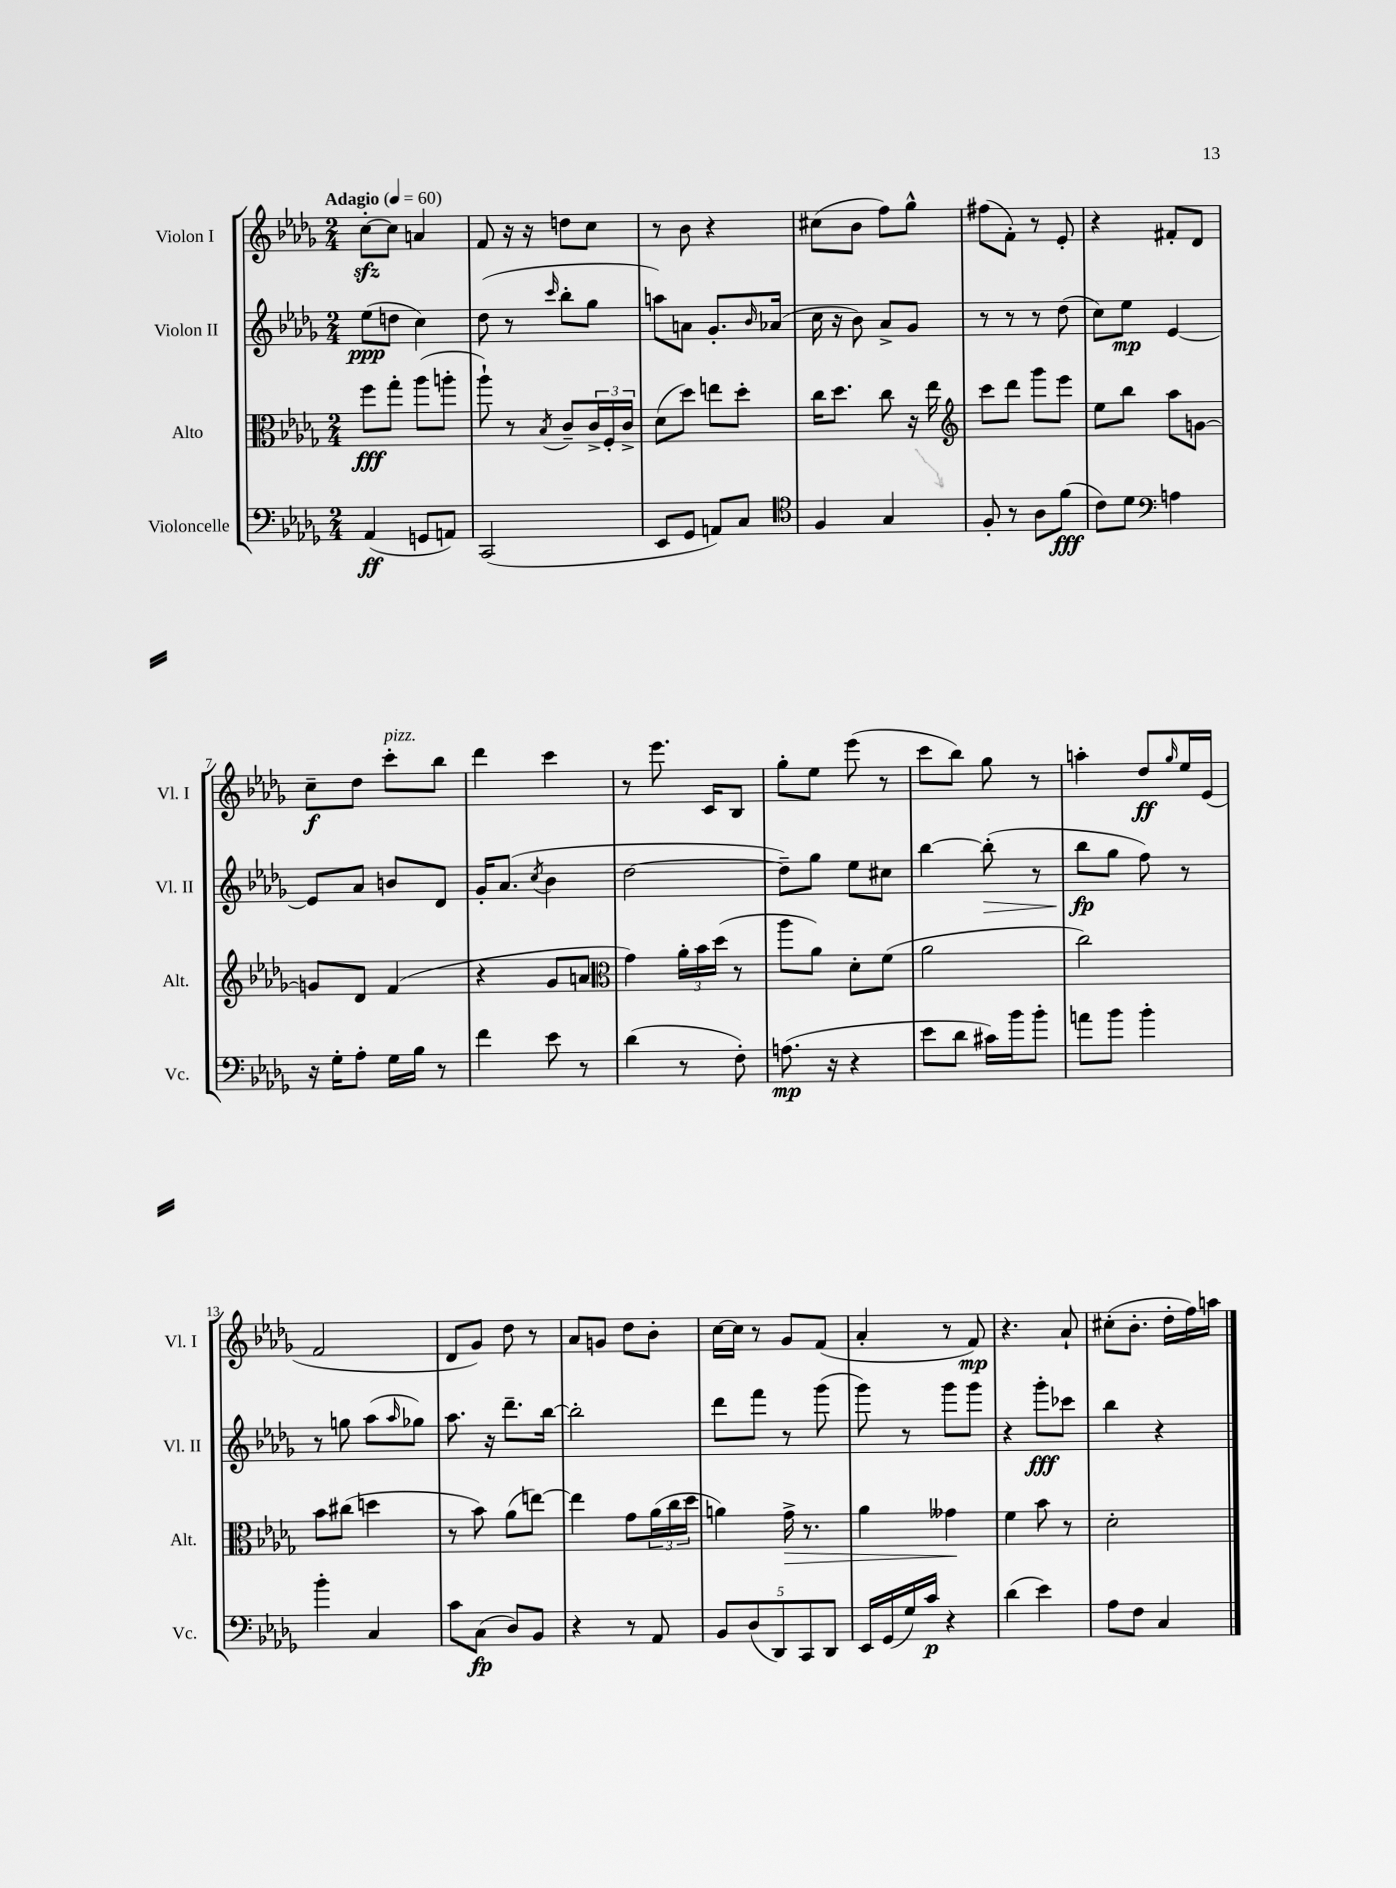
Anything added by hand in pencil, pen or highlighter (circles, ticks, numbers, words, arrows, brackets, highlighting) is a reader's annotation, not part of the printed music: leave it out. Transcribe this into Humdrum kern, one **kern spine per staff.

**kern	**dynam	**kern	**dynam	**kern	**dynam	**kern	**dynam
*part4	*part4	*part3	*part3	*part2	*part2	*part1	*part1
*staff4	*staff4	*staff3	*staff3	*staff2	*staff2	*staff1	*staff1
*I"Violoncelle	*	*I"Alto	*	*I"Violon II	*	*I"Violon I	*
*I'Vc.	*	*I'Alt.	*	*I'Vl. II	*	*I'Vl. I	*
*clefF4	*	*clefC3	*	*clefG2	*	*clefG2	*
*k[b-e-a-d-g-]	*	*k[b-e-a-d-g-]	*	*k[b-e-a-d-g-]	*	*k[b-e-a-d-g-]	*
*M2/4	*	*M2/4	*	*M2/4	*	*M2/4	*
*MM60	*	*MM60	*	*MM60	*	*MM60	*
=1	=1	=1	=1	=1	=1	=1	=1
!	!	!	!	!	!	!LO:TX:a:B:t=Adagio	!
(4AA-/	ff	8ff\L	fff	(8ee-\L	ppp	[8cczz'\L	.
.	.	8gg-'\J	.	8ddn\J	.	8cc\J]	.
8GGn/L	.	(8aa-\L	.	4cc\)	.	4an/	.
8AAn/J)	.	8aan'\J	.	.	.	.	.
=2	=2	=2	=2	=2	=2	=2	=2
(2CC/	.	8aa-`\)	.	(8dd-\	.	8f/	.
.	.	8r	.	8r	.	16r	.
.	.	.	.	.	.	16r	.
.	.	8qB-/	.	16qqccc/	.	.	.
.	.	8c~/L	.	8bb-'\L	.	8ddn\L	.
.	.	24c^/L	.	8gg-\J	.	8cc\J	.
.	.	24F'/	.	.	.	.	.
.	.	24c^/JJ	.	.	.	.	.
=3	=3	=3	=3	=3	=3	=3	=3
8EE-/L	.	(8d-\L	.	8aan\L)	.	8r	.
8GG-/J	.	8dd-\J)	.	8an\J	.	8b-\	.
8AAn/L)	.	8een\L	.	8.g-'/L	.	4r	.
8C/J	.	8dd-'\J	.	.	.	.	.
.	.	.	.	16qqb-/	.	.	.
.	.	.	.	(16a-X/Jk	.	.	.
=4	=4	=4	=4	=4	=4	=4	=4
*clefC4	*	*	*	*	*	*	*
4F/	.	16cc\KL	.	16cc\	.	(8cc#X\L	.
.	.	8.dd-\J	.	16r	.	.	.
.	.	.	.	8b-\)	.	8b-\J	.
4G-/	.	8cc\	.	8a-^/L	.	8ff\L)	.
.	.	16r	.	8g-/J	.	8gg-^^\J	.
.	.	16ee-\	.	.	.	.	.
=5	=5	=5	=5	=5	=5	=5	=5
*	*	*clefG2	*	*	*	*	*
8F'/	.	8ccc\L	.	8r	.	(8ff#X\L	.
8r	.	8ddd-\J	.	8r	.	8f'\J)	.
8A-\L	.	8ggg-\L	.	8r	.	8r	.
(8f\J	fff	8eee-\J	.	(8dd-\	.	8e-'/	.
=6	=6	=6	=6	=6	=6	=6	=6
8c\L)	.	8ee-\L	.	8cc\L)	.	4r	.
8d-\J	.	8bb-\J	.	8ee-\J	mp	.	.
*clefF4	*	*	*	*	*	*	*
4An\	.	8aa-\L	.	[4e-/	.	8f#X'/L	.
.	.	[8gn\J	.	.	.	8d-/J	.
!!LO:LB:g=z
=7	=7	=7	=7	=7	=7	=7	=7
16r	.	8gn/L]	.	8e-/L]	.	8cc~\L	f
16G-'\KL	.	.	.	.	.	.	.
8A-'\J	.	8d-/J	.	8a-/J	.	8dd-\J	.
!	!	!	!	!	!	!LO:TX:a:i:t=pizz.	!
16G-\LL	.	(4f/	.	8bn/L	.	8ccc'\L	.
16B-\JJ	.	.	.	.	.	.	.
8r	.	.	.	8d-/J	.	8bb-\J	.
=8	=8	=8	=8	=8	=8	=8	=8
4f\	.	4r	.	16g-'/KL	.	4ddd-\	.
.	.	.	.	(8.a-/J	.	.	.
.	.	.	.	8qcc/	.	.	.
8e-\	.	8g-/L	.	4b-\	.	4ccc\	.
8r	.	8an/J	.	.	.	.	.
=9	=9	=9	=9	=9	=9	=9	=9
*	*	*clefC3	*	*	*	*	*
(4d-\	.	4g-\)	.	[2dd-\	.	8r	.
.	.	.	.	.	.	8.eee-\	.
8r	.	24a-'\LL	.	.	.	.	.
.	.	24b-\	.	.	.	.	.
.	.	.	.	.	.	16c/KL	.
.	.	(24dd-\JJ	.	.	.	.	.
8F'\)	.	8r	.	.	.	8B-/J	.
=10	=10	=10	=10	=10	=10	=10	=10
(8.An\	mp	8aa-\L	.	8dd-~\L])	.	8gg-'\L	.
.	.	8a-\J)	.	8gg-\J	.	8ee-\J	.
16r	.	.	.	.	.	.	.
4r	.	8d-'\L	.	8ee-\L	.	(8eee-\	.
.	.	(8f\J	.	8cc#X\J	.	8r	.
=11	=11	=11	=11	=11	=11	=11	=11
8e-\L	.	2a-\	.	[4bb-\	.	8ccc\L	.
8d-\J	.	.	.	.	.	8bb-\J)	.
!	!	!	!	!	!LO:HP:b	!	!
16c#X\LL)	.	.	.	(8bb-'\]	>	8gg-\	.
16b-\J	.	.	.	.	.	.	.
8b-'\J	.	.	.	8r	.	8r	.
=12	=12	=12	=12	=12	=12	=12	=12
8an\L	.	2cc\)	.	8bb-\L	fp	4aan'\	.
8b-\J	.	.	.	8gg-\J	]	.	.
4b-'\	.	.	.	8ff\)	.	8dd-/L	ff
.	.	.	.	.	.	16qqgg-/	.
.	.	.	.	8r	.	16ee-/L	.
.	.	.	.	.	.	(16e-/JJ	.
!!LO:LB:g=z
=13	=13	=13	=13	=13	=13	=13	=13
4b-'\	.	8b-\L	.	8r	.	2f/	.
.	.	(8cc#X\J	.	8ggn\	.	.	.
4C/	.	4ddn\	.	(8aa-\L	.	.	.
.	.	.	.	16qqaa-/	.	.	.
.	.	.	.	8gg-X\J)	.	.	.
=14	=14	=14	=14	=14	=14	=14	=14
8c\L	.	8r	.	8.aa-\	.	8d-/L	.
(8C\J	fp	8b-\)	.	.	.	8g-/J)	.
.	.	.	.	16r	.	.	.
8D-/L)	.	(8a-\L	.	8.ddd-~\L	.	8dd-\	.
8BB-/J	.	[8een\J)	.	.	.	8r	.
.	.	.	.	[16bb-\Jk	.	.	.
=15	=15	=15	=15	=15	=15	=15	=15
4r	.	4ee\]	.	2bb-'\]	.	8a-/L	.
.	.	.	.	.	.	8gn/J	.
8r	.	8g-\L	.	.	.	8dd-\L	.
8AA-/	.	(24a-\L	.	.	.	8b-'\J	.
.	.	24cc\	.	.	.	.	.
.	.	24dd-\JJ	.	.	.	.	.
=16	=16	=16	=16	=16	=16	=16	=16
10BB-/L	.	4an\)	.	8ddd-\L	.	[16cc\LL	.
.	.	.	.	.	.	16cc\JJ]	.
(10D-/	.	.	.	.	.	.	.
.	.	.	.	8fff\J	.	8r	.
10DD-/)	.	.	.	.	.	.	.
!	!	!	!LO:HP:b	!	!	!	!
.	.	16g-^\	>	8r	.	8g-/L	.
10CC/	.	.	.	.	.	.	.
.	.	8.r	.	.	.	.	.
.	.	.	.	(8ggg-\	.	(8f/J	.
10DD-/J	.	.	.	.	.	.	.
=17	=17	=17	=17	=17	=17	=17	=17
16EE-/LL	.	4a-\	.	8ggg-\)	.	4a-'/	.
(16GG-/	.	.	.	.	.	.	.
16G-/)	.	.	.	8r	.	.	.
16c/JJ	p	.	.	.	.	.	.
4r	.	4g--X\	.	8ggg-\L	.	8r	.
.	.	.	.	8ggg-\J	.	8f/)	mp
.	.	.	]	.	.	.	.
=18	=18	=18	=18	=18	=18	=18	=18
(4d-\	.	4f\	.	4r	.	4.r	.
4e-\)	.	8b-\	.	8ggg-'\L	fff	.	.
.	.	8r	.	8ccc-X\J	.	8a-`/	.
=19	=19	=19	=19	=19	=19	=19	=19
8A-\L	.	2d-'\	.	4bb-\	.	(8cc#X'\L	.
8F\J	.	.	.	.	.	8.b-'\J	.
4C/	.	.	.	4r	.	.	.
.	.	.	.	.	.	16dd-'\LL	.
.	.	.	.	.	.	16ff\)	.
.	.	.	.	.	.	16aan\JJ	.
==	==	==	==	==	==	==	==
*-	*-	*-	*-	*-	*-	*-	*-
